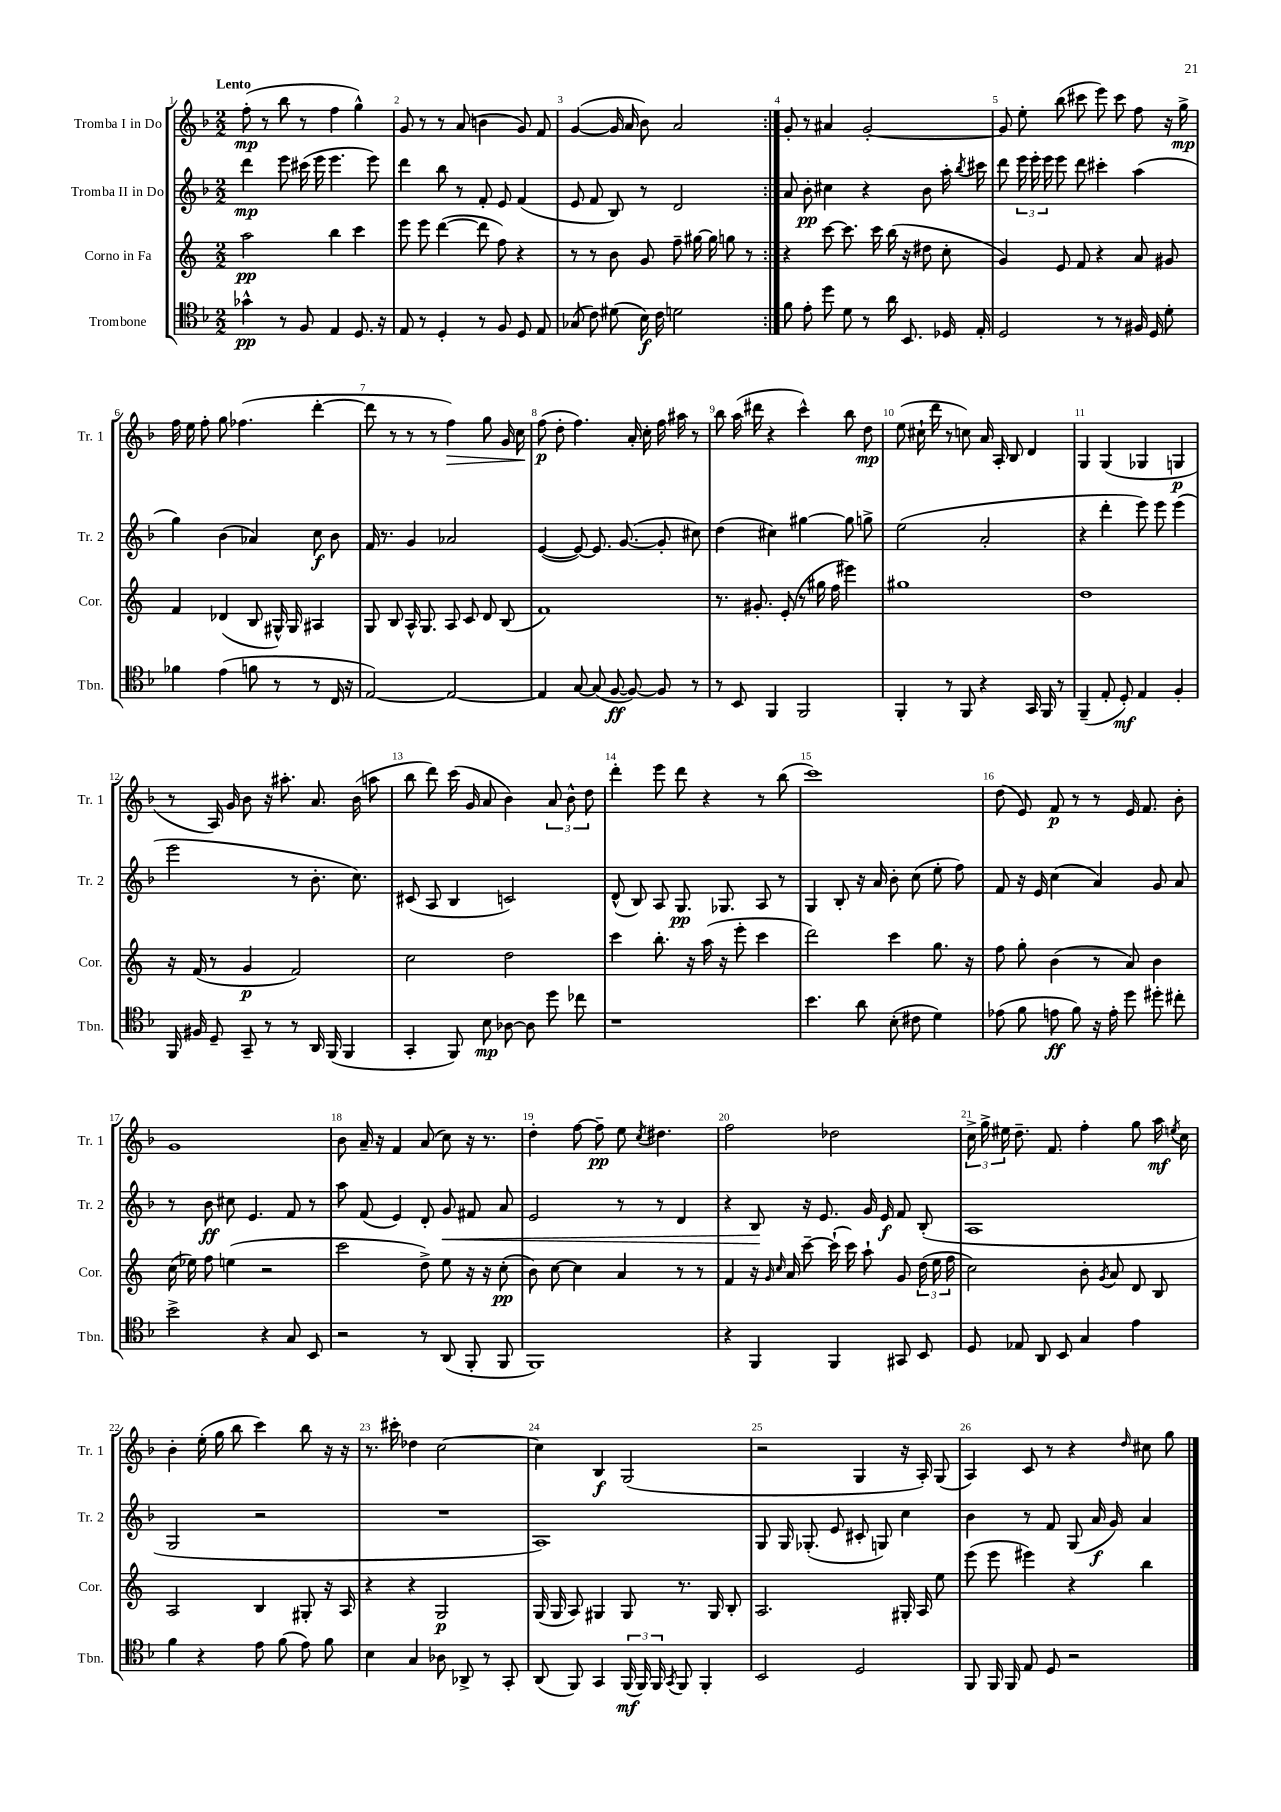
<<
\new StaffGroup <<
\new Staff = "s0" \with { instrumentName = "Tromba I in Do" shortInstrumentName = "Tr. 1" } {
    \clef treble \key f \major \numericTimeSignature \time 2/2 \tempo "Lento"
    \autoBeamOff \repeat volta 2 { f''8-.\mp( r8 bes''8 r8 f''4 g''4-^) |
    g'8 r8 r8 a'8( b'4 g'8) f'8 |
    g'4~( g'16 a'16 bes'8) a'2 | }
    g'8-. r8 ais'4 g'2~-. |
    g'8 e''8-. bes''8( cis'''8 e'''8) cis'''8 f''8 r16 g''16->\mp |
    f''16 e''16 f''8-. g''8 fes''4.( d'''4~-. |
    d'''8 r8 r8 r8 f''4\>) g''8 g'16 c''16\! |
    f''8\p( d''8-. f''4.) a'16-. c''16-. f''16 ais''16 r8 |
    bes''8 a''16( dis'''16 r4 c'''4-^) bes''8 d''8\mp |
    e''8( cis''16-! d'''16 r8 c''8) a'16 a16-. bes8 d'4 |
    g4 g4( ges4 g4\p |
    r8 a16) g'16 bes'8 r16 ais''8.-. a'8. bes'16( a''8 |
    bes''8 d'''8) c'''16( g'16 a'8 bes'4) \tuplet 3/2 { a'8 bes'8-^ d''8 } |
    d'''4-. e'''8 d'''8 r4 r8 bes''8( |
    c'''1) |
    d''8( e'8) f'8\p r8 r8 e'16 f'8. bes'8-. |
    g'1 |
    bes'8 a'16-- r16 f'4 a'8( c''8) r16 r8. |
    d''4-. f''8~ f''8--\pp e''8 \acciaccatura { c''8 } dis''4. |
    f''2 des''2 |
    \tuplet 3/2 { c''16-> g''16-> eis''16 } d''8.-- f'8. f''4-. g''8 a''16\mf \acciaccatura { e''8 } c''16 |
    bes'4-. e''16-.( g''16 bes''8 c'''4) bes''8 r16 r16 |
    r8. cis'''16-. des''4 c''2~ |
    c''4 bes4\f g2( |
    r2 g4 r16 a16-.) g8( |
    a4) c'8 r8 r4 \grace { d''16 } cis''8 g''8 \bar "|." |
}
\new Staff = "s1" \with { instrumentName = "Tromba II in Do" shortInstrumentName = "Tr. 2" } {
    \clef treble \key f \major \numericTimeSignature \time 2/2
    \autoBeamOff \repeat volta 2 { d'''4\mp e'''8 cis'''16( e'''16 e'''4. e'''8) |
    d'''4 bes''8 r8 f'8-. e'8 f'4( |
    e'8 f'8 bes8) r8 d'2 | }
    a'8 bes'8-.\pp cis''4 r4 bes'8 a''16-. \acciaccatura { bes''8 } cis'''16 |
    d'''8 \tuplet 3/2 { e'''16 e'''16-. e'''16 } e'''8 d'''8 cis'''4-. a''4( |
    g''4) bes'4( aes'4) c''8\f bes'8 |
    f'16 r8. g'4 aes'2 |
    e'4~( e'8~) e'8. g'8.~( g'8-. cis''8) |
    d''4( cis''4) gis''4~ gis''8 g''8-> |
    e''2( a'2-. |
    r4 d'''4-. e'''8) e'''8 e'''4( |
    e'''2 r8 bes'8.-. c''8.) |
    cis'8( a8 bes4 c'2) |
    d'8-^( bes8) a8 g8.\pp ges8. a8 r8 |
    g4 bes8-. r16 a'16 bes'8-. c''8( e''8-. f''8) |
    f'8 r16 e'16 c''4( a'4) g'8 a'8 |
    r8 bes'8\ff cis''8 e'4. f'8 r8 |
    a''8 f'8( e'4) d'8-. g'8\< fis'8 a'8 |
    e'2 r8 r8 d'4 |
    r4 bes8\! r16 e'8. g'16 e'16\f f'8 bes8-.( |
    a1 |
    g2 r2 |
    R1 |
    a1) |
    g8 g16 ges8.-.( e'8 cis'8-. g8) c''4 |
    bes'4 r8 f'8 g8( a'16\f g'16) a'4 \bar "|." |
}
\new Staff = "s2" \with { instrumentName = "Corno in Fa" shortInstrumentName = "Cor." } {
    \clef treble \key c \major \numericTimeSignature \time 2/2
    \autoBeamOff \repeat volta 2 { a''2\pp b''4 c'''4 |
    e'''8 e'''8 d'''4~( d'''8 f''8) r4 |
    r8 r8 b'8 g'8 f''8-- gis''16~ gis''16 g''8 r8 | }
    r4 c'''8~ c'''8. c'''16 b''16( r16 dis''8 c''8-. |
    g'4) e'8 f'8 r4 a'8 gis'8 |
    f'4 des'4( b8 gis16-^) gis16 ais4 |
    g8 b8 a16-^ g8. a8 c'8 d'8 b8( |
    f'1) |
    r8. gis'8.-. e'8-.( r8 gis''16 f''16 eis'''4) |
    gis''1 |
    d''1 |
    r16 f'16( r8 g'4\p f'2) |
    c''2 d''2 |
    c'''4 b''8.-. r16 a''16( r16 e'''8-. c'''4 |
    d'''2) c'''4 g''8. r16 |
    f''8 g''8-. b'4( r8 a'8) b'4 |
    c''16( ees''16) f''8 e''4( r2 |
    c'''2 d''8->) e''8 r16 r16 c''8-.\pp( |
    b'8) c''8~ c''4 a'4 r8 r8 |
    f'4 r16 \grace { g'16 c''16 } a'16 c'''8~-- c'''16-!( c'''16) a''8-! g'8 \tuplet 3/2 { d''16( e''16 f''16 } |
    c''2) b'8-. \acciaccatura { g'8 } a'8 d'8 b8 |
    a2 b4 gis8-. r16 a16 |
    r4 r4 g2\p |
    g16( g16 a8) gis4 gis8 r8. gis16 b8-. |
    a2. gis16-. a16 e''8 |
    e'''8( e'''8 eis'''4) r4 b''4 \bar "|." |
}
\new Staff = "s3" \with { instrumentName = "Trombone" shortInstrumentName = "Tbn." } {
    \clef tenor \key f \major \numericTimeSignature \time 2/2
    \autoBeamOff \repeat volta 2 { ges'4-^\pp r8 f8 e4 d8. r16 |
    e8 r8 d4-. r8 f8 d8 e8 |
    ges8( c'8) dis'8( bes16\f) c'16 d'2 | }
    f'8 e'8-. d''8 d'8 r8 a'16 bes,8. des16 e16-. |
    d2 r8 r8 fis16 d16 d'8-. |
    fes'4 e'4( f'8 r8 r8 c16 r16 |
    e2~) e2~ |
    e4 g8~ g8( f8~\ff f8~) f8 r8 |
    r8 bes,8 f,4 f,2 |
    f,4-. r8 f,8 r4 g,16 f,16 r8 |
    f,4--( e8-. d8-.\mf) e4 f4-. |
    f,16 fis16 d8-- g,8-- r8 r8 a,16 f,16( f,4 |
    g,4-. f,8) bes8\mp aes8~ aes8 d''8 ces''8 |
    r1 |
    bes'4. a'8 bes8-.( cis'8 d'4) |
    ees'8( f'8 e'8\ff f'8) r16 e'16-. d''8 dis''8-. cis''8-. |
    bes'2-> r4 g8 bes,8 |
    r2 r8 a,8( f,8-. f,8 |
    f,1) |
    r4 f,4 f,4 gis,8 bes,8 |
    d8 ees8 a,8 bes,8 g4 e'4 |
    f'4 r4 e'8 f'8( e'8) f'8 |
    bes4 g4 aes8 aes,8-> r8 g,8-. |
    a,8( f,8) g,4 \tuplet 3/2 { f,16\mf( f,16) f,16 } \acciaccatura { g,8 } f,8 f,4-. |
    bes,2 d2 |
    f,8 f,16 f,16 e8 d8 r2 \bar "|." |
}
>>
>>
\layout { \context { \Score \override BarNumber.break-visibility = ##(#f #t #t) barNumberVisibility = #all-bar-numbers-visible } }
